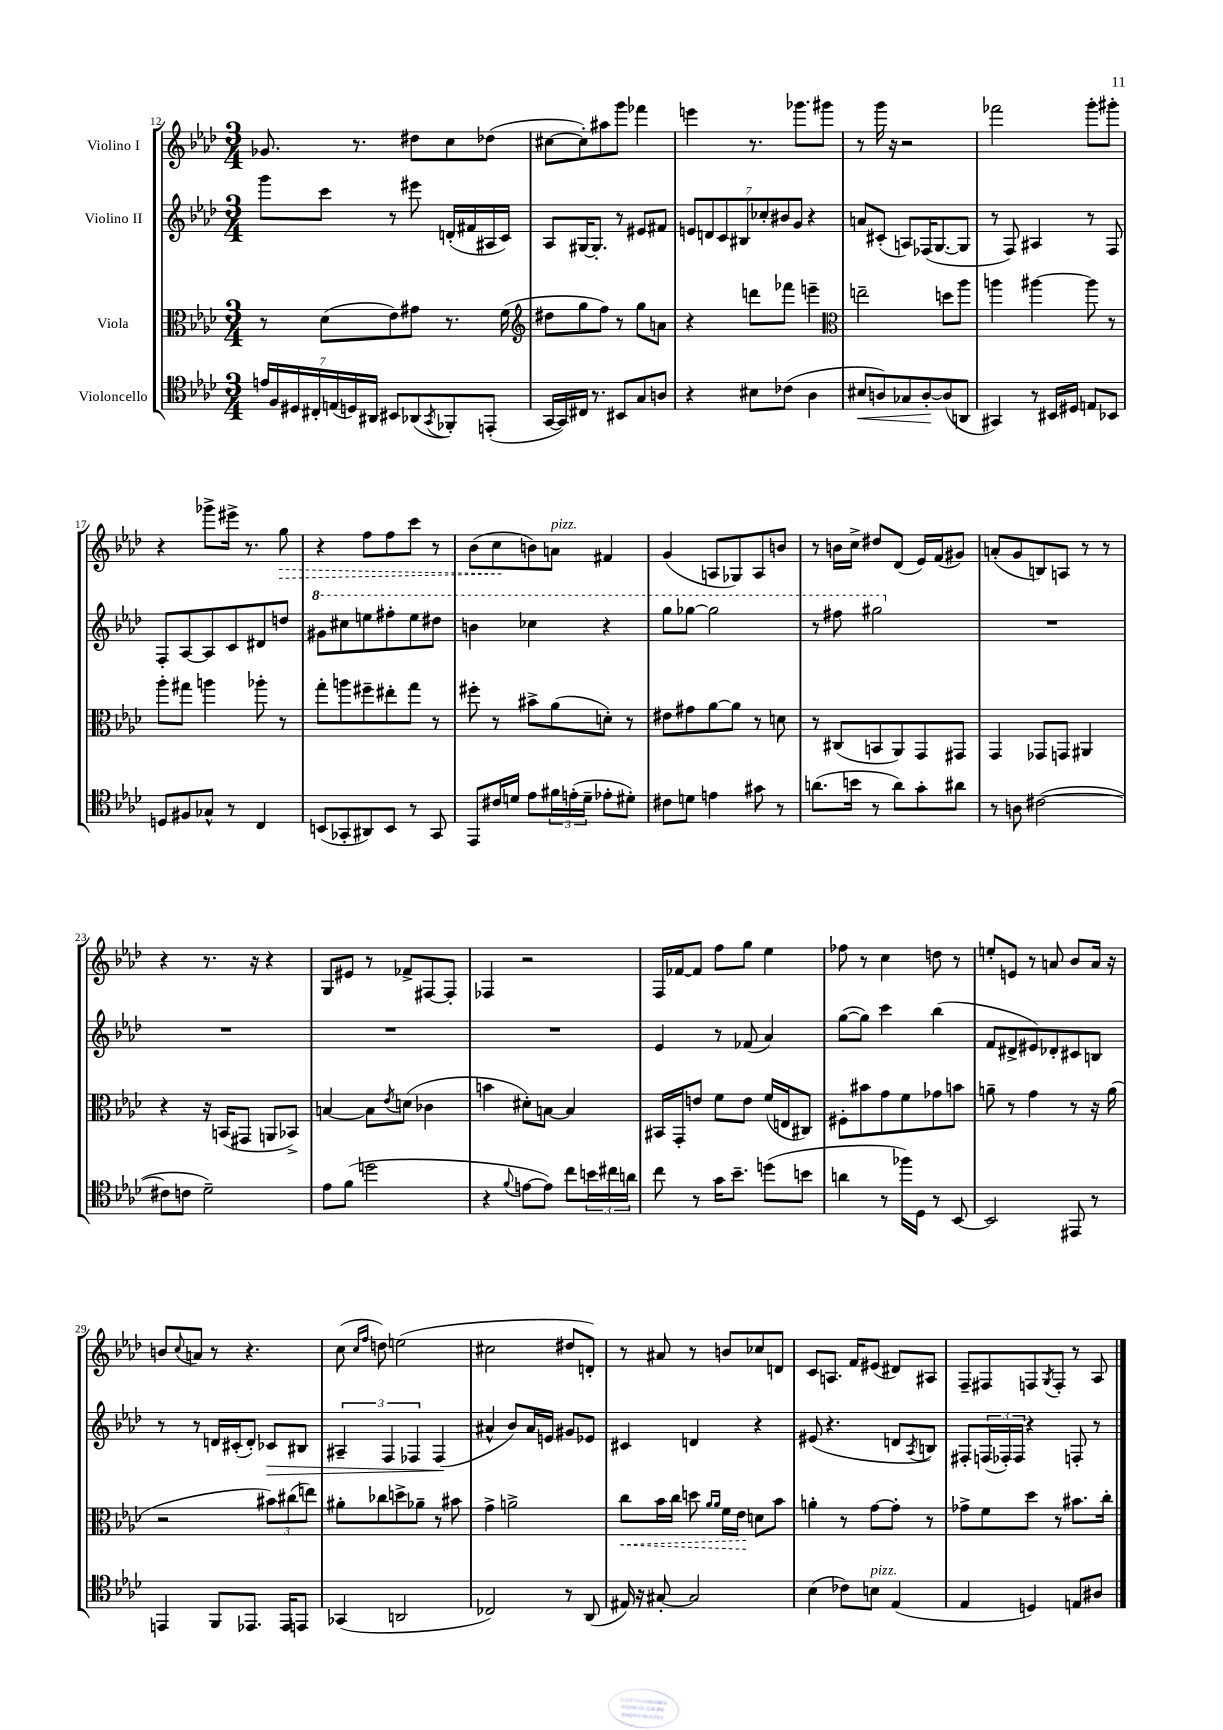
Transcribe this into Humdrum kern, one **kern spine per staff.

**kern	**dynam	**kern	**dynam	**kern	**dynam	**kern	**dynam
*part4	*part4	*part3	*part3	*part2	*part2	*part1	*part1
*staff4	*staff4	*staff3	*staff3	*staff2	*staff2	*staff1	*staff1
*I"Violoncello	*	*I"Viola	*	*I"Violino II	*	*I"Violino I	*
*clefC4	*	*clefC3	*	*clefG2	*	*clefG2	*
*k[b-e-a-d-]	*	*k[b-e-a-d-]	*	*k[b-e-a-d-]	*	*k[b-e-a-d-]	*
*M3/4	*	*M3/4	*	*M3/4	*	*M3/4	*
=12	=12	=12	=12	=12	=12	=12	=12
28en/LL	.	8r	.	8ggg\L	.	8.g-X/	.
28F/	.	.	.	.	.	.	.
28D#X/	.	.	.	.	.	.	.
28C#X'/	.	.	.	.	.	.	.
.	.	(8d-\L	.	8ccc\J	.	.	.
(28En/	.	.	.	.	.	.	.
28Dn/)	.	.	.	.	.	.	.
.	.	.	.	.	.	8.r	.
28AA#X/JJ	.	.	.	.	.	.	.
8BB#X/L	.	8e-\)	.	8r	.	.	.
(8AA-X/	.	8g#X\J	.	8eee#X\	.	8dd#X\L	.
8qGG/	.	.	.	.	.	.	.
8FF-X'/)	.	8.r	.	(16dn'/LL	.	8cc\	.
.	.	.	.	16f#X/	.	.	.
(8EEn'/J	.	.	.	16A#X/	.	(8dd-X\J	.
.	.	(16f\	.	16c/JJ)	.	.	.
=13	=13	=13	=13	=13	=13	=13	=13
*	*	*clefG2	*	*	*	*	*
[16GG/LL	.	8dd#X\L	.	8A-/L	.	[8cc#X\L	.
16GG/])	.	.	.	.	.	.	.
16C#X/JJ	.	8gg\	.	[16G#X/K	.	8cc#'\])	.
8.r	.	.	.	8.G#'/J]	.	.	.
.	.	8ff\J)	.	.	.	8aa#X\	.
8BB#X/L	.	8r	.	8r	.	8ggg\J	.
8G/	.	8gg\L	.	8e#X/L	.	4fff-X\	.
8An/J	.	8an\J	.	8f#X/J	.	.	.
=14	=14	=14	=14	=14	=14	=14	=14
4r	.	4r	.	14en/L	.	4eeen\	.
.	.	.	.	14dn/	.	.	.
.	.	.	.	14c/	.	.	.
.	.	.	.	14B#X/	.	.	.
8B#X\L	.	8dddn\L	.	.	.	8.r	.
.	.	.	.	14cc-X'/	.	.	.
.	.	.	.	14b#X/	.	.	.
(8c-X\J	.	8fff-X\J	.	.	.	.	.
.	.	.	.	14g/J	.	.	.
.	.	.	.	.	.	8.ggg-X\L	.
4A-\	.	4eeen~\	.	4r	.	.	.
.	.	.	.	.	.	8ggg#X\J	.
=15	=15	=15	=15	=15	=15	=15	=15
*	*	*clefC3	*	*	*	*	*
!	!LO:HP:b	!	!	!	!	!	!
8B#X/L	<	2een~\	.	8an/L	.	8r	.
8An/)	.	.	.	(8c#X'/J	.	16ggg\	.
.	.	.	.	.	.	16r	.
8G-X/	.	.	.	8An/L)	.	2r	.
[8A'/	.	.	.	(16F-X/K	.	.	.
.	.	.	.	[8.G/	.	.	.
(8A/]	[	8ddn\L	.	.	.	.	.
8AAn/J	.	8aa-\J	.	8G/J]	.	.	.
=16	=16	=16	=16	=16	=16	=16	=16
4GG#X/)	.	4aan\	.	8r	.	2fff-X\	.
.	.	.	.	8F/)	.	.	.
8r	.	[4aa#X\	.	4A#X/	.	.	.
16BB#X/LL	.	.	.	.	.	.	.
16D#X/JJ	.	.	.	.	.	.	.
8En/L	.	8aa#\]	.	8r	.	8ggg'\L	.
8BB-X/J	.	8r	.	8F/	.	8ggg#X'\J	.
!!LO:LB:g=z
=17	=17	=17	=17	=17	=17	=17	=17
8Dn/L	.	8aa-'\L	.	8F'/L	.	4r	.
8F#X/	.	8gg#X\J	.	[8A-/	.	.	.
8G-X^^/J	.	4aan\	.	8A-/]	.	8ggg-X^\L	.
8r	.	.	.	8c/	.	16eee#X^\Jk	.
.	.	.	.	.	.	8.r	.
4C/	.	8aa-X'\	.	8d#X/	.	.	.
!	!	!	!	!	!	!	!LO:HP:b
.	.	8r	.	8ddn/J	.	8gg\	>
=18	=18	=18	=18	=18	=18	=18	=18
*	*	*	*	*8va	*	*	*
(8BBn/L	.	8gg'\L	.	8gg#X\L	.	4r	.
8GG-X'/	.	8aan\	.	8ccc#X\	.	.	.
8AA#X/)	.	8ff#X~\	.	8eeen\	.	8ff\L	.
8BB/J	.	8ee#X'\	.	8fff#X'\	.	8ff\	.
8r	.	8gg\J	.	8eee\	.	8ccc\J	.
8GG-/	.	8r	.	8ddd#X\J	.	8r	.
=19	=19	=19	=19	=19	=19	=19	=19
8EE-/L	.	8ff#X'\	.	4bbn\	.	(8b-\L	.
16c#X/L	.	8r	.	.	.	8cc\	.
16dn/JJ	.	.	.	.	.	.	.
8e-\L	.	8b#X^\L	.	4ccc-X\	.	8bn\)	]
!	!	!	!	!	!	!LO:TX:a:i:t=pizz.	!
24f#X\L	.	(8a-\	.	.	.	8an\J	.
(24en'\	.	.	.	.	.	.	.
24d~\JJ	.	.	.	.	.	.	.
8e-X'\L	.	8dn'\J)	.	4r	.	4f#X/	.
8d#X'\J)	.	8r	.	.	.	.	.
=20	=20	=20	=20	=20	=20	=20	=20
8c#X\L	.	8e#X\L	.	8ggg\L	.	(4g/	.
8dn\J	.	8g#X\	.	[8ggg-X\J	.	.	.
4en\	.	[8a-\	.	2ggg-\]	.	8An/L	.
.	.	8a-\J]	.	.	.	8G-X/)	.
8g#X\	.	8r	.	.	.	8A/	.
8r	.	8dn\	.	.	.	8bn/J	.
=21	=21	=21	=21	=21	=21	=21	=21
(8.an\L	.	8r	.	8r	.	8r	.
.	.	(8C#X/L	.	8fff#X\	.	16bn\LL	.
16bn\Jk	.	.	.	.	.	16cc^\JJ	.
8r	.	8BBn/	.	2ggg#X\	.	8dd#X/L	.
8a\L)	.	8AA-/)	.	.	.	(8d-/J	.
8g'\	.	8GG/	.	.	.	16e-/LL)	.
.	.	.	.	.	.	(16f/J	.
8a#X\J	.	8GG#X/J	.	.	.	8g#X/J)	.
=22	=22	=22	=22	=22	=22	=22	=22
*	*	*	*	*X8va	*	*	*
8r	.	4GG/	.	2.r	.	(8an'/L	.
8An\	.	.	.	.	.	8g/	.
([2c#X\	.	8GG-X/L	.	.	.	8Bn/)	.
.	.	8GGn/J	.	.	.	8An/J	.
.	.	4AA#X/	.	.	.	8r	.
.	.	.	.	.	.	8r	.
!!LO:LB:g=z
=23	=23	=23	=23	=23	=23	=23	=23
8c#X\L]	.	4r	.	2.r	.	4r	.
8cn\J	.	.	.	.	.	.	.
2d-~\)	.	16r	.	.	.	8.r	.
.	.	(16BBn/KL	.	.	.	.	.
.	.	8GG#X/J	.	.	.	.	.
.	.	.	.	.	.	16r	.
.	.	8AAn/L	.	.	.	4r	.
.	.	8BB-X^/J)	.	.	.	.	.
=24	=24	=24	=24	=24	=24	=24	=24
8e-\L	.	[4Bn/	.	2.r	.	8G/L	.
(8f\J	.	.	.	.	.	8e#X/J	.
2ddn\	.	8B\L]	.	.	.	8r	.
.	.	8qe-/	.	.	.	.	.
.	.	(8dn\J	.	.	.	8f-X^/L	.
.	.	4c-X\	.	.	.	[8F#X/	.
.	.	.	.	.	.	8F#'/J]	.
=25	=25	=25	=25	=25	=25	=25	=25
4r	.	4bn\	.	2.r	.	4F-X/	.
8qqf/	.	.	.	.	.	.	.
[8en\L	.	8d#X'\L)	.	.	.	2r	.
8e\J])	.	[8Bn\J	.	.	.	.	.
8cc\L	.	4B/]	.	.	.	.	.
24bn\L	.	.	.	.	.	.	.
24cc#X\	.	.	.	.	.	.	.
24an\JJ	.	.	.	.	.	.	.
=26	=26	=26	=26	=26	=26	=26	=26
8cc\	.	16BB#X/LL	.	4e-/	.	16F/LL	.
.	.	16GG'/J	.	.	.	[16f-X/J	.
8r	.	8en/J	.	.	.	8f-/J]	.
16g\KL	.	8f\L	.	8r	.	8ff\L	.
8.b-~\J	.	.	.	.	.	.	.
.	.	8e\J	.	(8f-X/	.	8gg\J	.
(8ddn\L	.	(16f/LL	.	4a-/)	.	4ee-\	.
.	.	16En/J	.	.	.	.	.
8bn\J	.	8C#X/J)	.	.	.	.	.
=27	=27	=27	=27	=27	=27	=27	=27
4an\	.	8F#X'\L	.	([8gg\L	.	8ff-X\	.
.	.	8b#X\	.	8gg\J])	.	8r	.
8r	.	8g\	.	4ccc\	.	4cc\	.
16ff-X\LL)	.	8f\	.	.	.	.	.
16D-\JJ	.	.	.	.	.	.	.
8r	.	8g-X\	.	(4bb-\	.	8ddn\	.
[8BB-/	.	8bn\J	.	.	.	8r	.
=28	=28	=28	=28	=28	=28	=28	=28
2BB-/]	.	8an~\	.	8f/L	.	8een'/L	.
.	.	8r	.	8d#X^/	.	8en/J	.
.	.	4g\	.	8e#X/)	.	8r	.
.	.	.	.	8d-X'/	.	8an/	.
8EE#X/	.	8r	.	8c#X/	.	8b-/L	.
8r	.	16r	.	8Bn/J	.	16a/Jk	.
.	.	(16a\	.	.	.	16r	.
!!LO:LB:g=z
=29	=29	=29	=29	=29	=29	=29	=29
4EEn/	.	2r	.	8r	.	8bn/L	.
.	.	.	.	.	.	8qqcc/	.
.	.	.	.	8r	.	8an/J	.
8FF/L	.	.	.	16dn/LL	.	8r	.
.	.	.	.	(16c#X'/J	.	.	.
8.EE-X/J	.	.	.	8d'/J)	.	4.r	.
!	!	!	!	!	!LO:HP:b	!	!
.	.	12b#X\L)	.	8c-X/L	>	.	.
16EE-/KL	.	.	.	.	.	.	.
.	.	(12cc#X\	.	.	.	.	.
8EEn/J	.	.	.	8B#X/J	.	.	.
.	.	12een\J)	.	.	.	.	.
=30	=30	=30	=30	=30	=30	=30	=30
(4GG-X/	.	8a#X'\L	.	6A#X~/	.	(8cc\	.
.	.	.	.	.	.	16qqcc/LL	.
.	.	.	.	.	.	16qqff/JJ	.
.	.	8cc-X\	.	.	.	8ddn\)	.
.	.	.	.	6F/	.	.	.
2AAn/	.	8ddn^\	.	.	.	(2een\	.
.	.	.	.	6F-X/	.	.	.
.	.	8a-X~\J	.	.	.	.	.
.	.	8r	.	(4F-/	.	.	.
.	.	8b#X\	.	.	.	.	.
.	.	.	.	.	]	.	.
=31	=31	=31	=31	=31	=31	=31	=31
2C-X/)	.	4g^\	.	4a#X^^/	.	2cc#X\	.
.	.	2an^\	.	8b-/L)	.	.	.
.	.	.	.	16a#/L	.	.	.
.	.	.	.	16en/JJ	.	.	.
8r	.	.	.	8g#X/L	.	8dd#X/L	.
(8AA-/	.	.	.	8e-X/J	.	8dn'/J)	.
=32	=32	=32	=32	=32	=32	=32	=32
!	!	!	!LO:HP:b	!	!	!	!
16E#X/)	.	8cc\L	<	4c#X/	.	8r	.
16r	.	.	.	.	.	.	.
[8G#X'/	.	16b-\L	.	.	.	8a#X/	.
.	.	16cc\JJ	.	.	.	.	.
2G#/]	.	8ddn\	.	4dn/	.	8r	.
.	.	16qqa-/LL	.	.	.	.	.
.	.	16qqa-/JJ	.	.	.	.	.
.	.	16f\LL	.	.	.	8bn/L	.
.	.	16e-\JJ	.	.	.	.	.
.	.	8dn\L	[	4r	.	8cc-X/	.
.	.	8b-\J	.	.	.	8dn/J	.
=33	=33	=33	=33	=33	=33	=33	=33
(4B-\	.	4an'\	.	(8e#X/	.	8c/L	.
.	.	.	.	4.r	.	8.An/J	.
8c-X\L)	.	8r	.	.	.	.	.
.	.	.	.	.	.	16f/KL	.
!LO:TX:a:i:t=pizz.	!	!	!	!	!	!	!
8Bn\J	.	[8g\L	.	.	.	(8e#X/J	.
(4E-/	.	8g'\J]	.	8dn/L	.	8d#X/L)	.
.	.	.	.	8qA-/	.	.	.
.	.	8r	.	8Bn/J)	.	8A#X/J	.
=34	=34	=34	=34	=34	=34	=34	=34
4E-/	.	8g-X^\L	.	8F#X'/L	.	8F~/L	.
.	.	8f\	.	(24Fn/L	.	8F#X/	.
.	.	.	.	24F-X'/)	.	.	.
.	.	.	.	24F-/JJ	.	.	.
4Dn/)	.	8dd-\J	.	4r	.	8Fn/	.
.	.	.	.	.	.	8qG/	.
.	.	8r	.	.	.	8F'/J	.
8En/L	.	8.b#X\L	.	8Fn'/	.	8r	.
8A#X/J	.	.	.	8r	.	8A-/	.
.	.	16cc'\Jk	.	.	.	.	.
==	==	==	==	==	==	==	==
*-	*-	*-	*-	*-	*-	*-	*-
